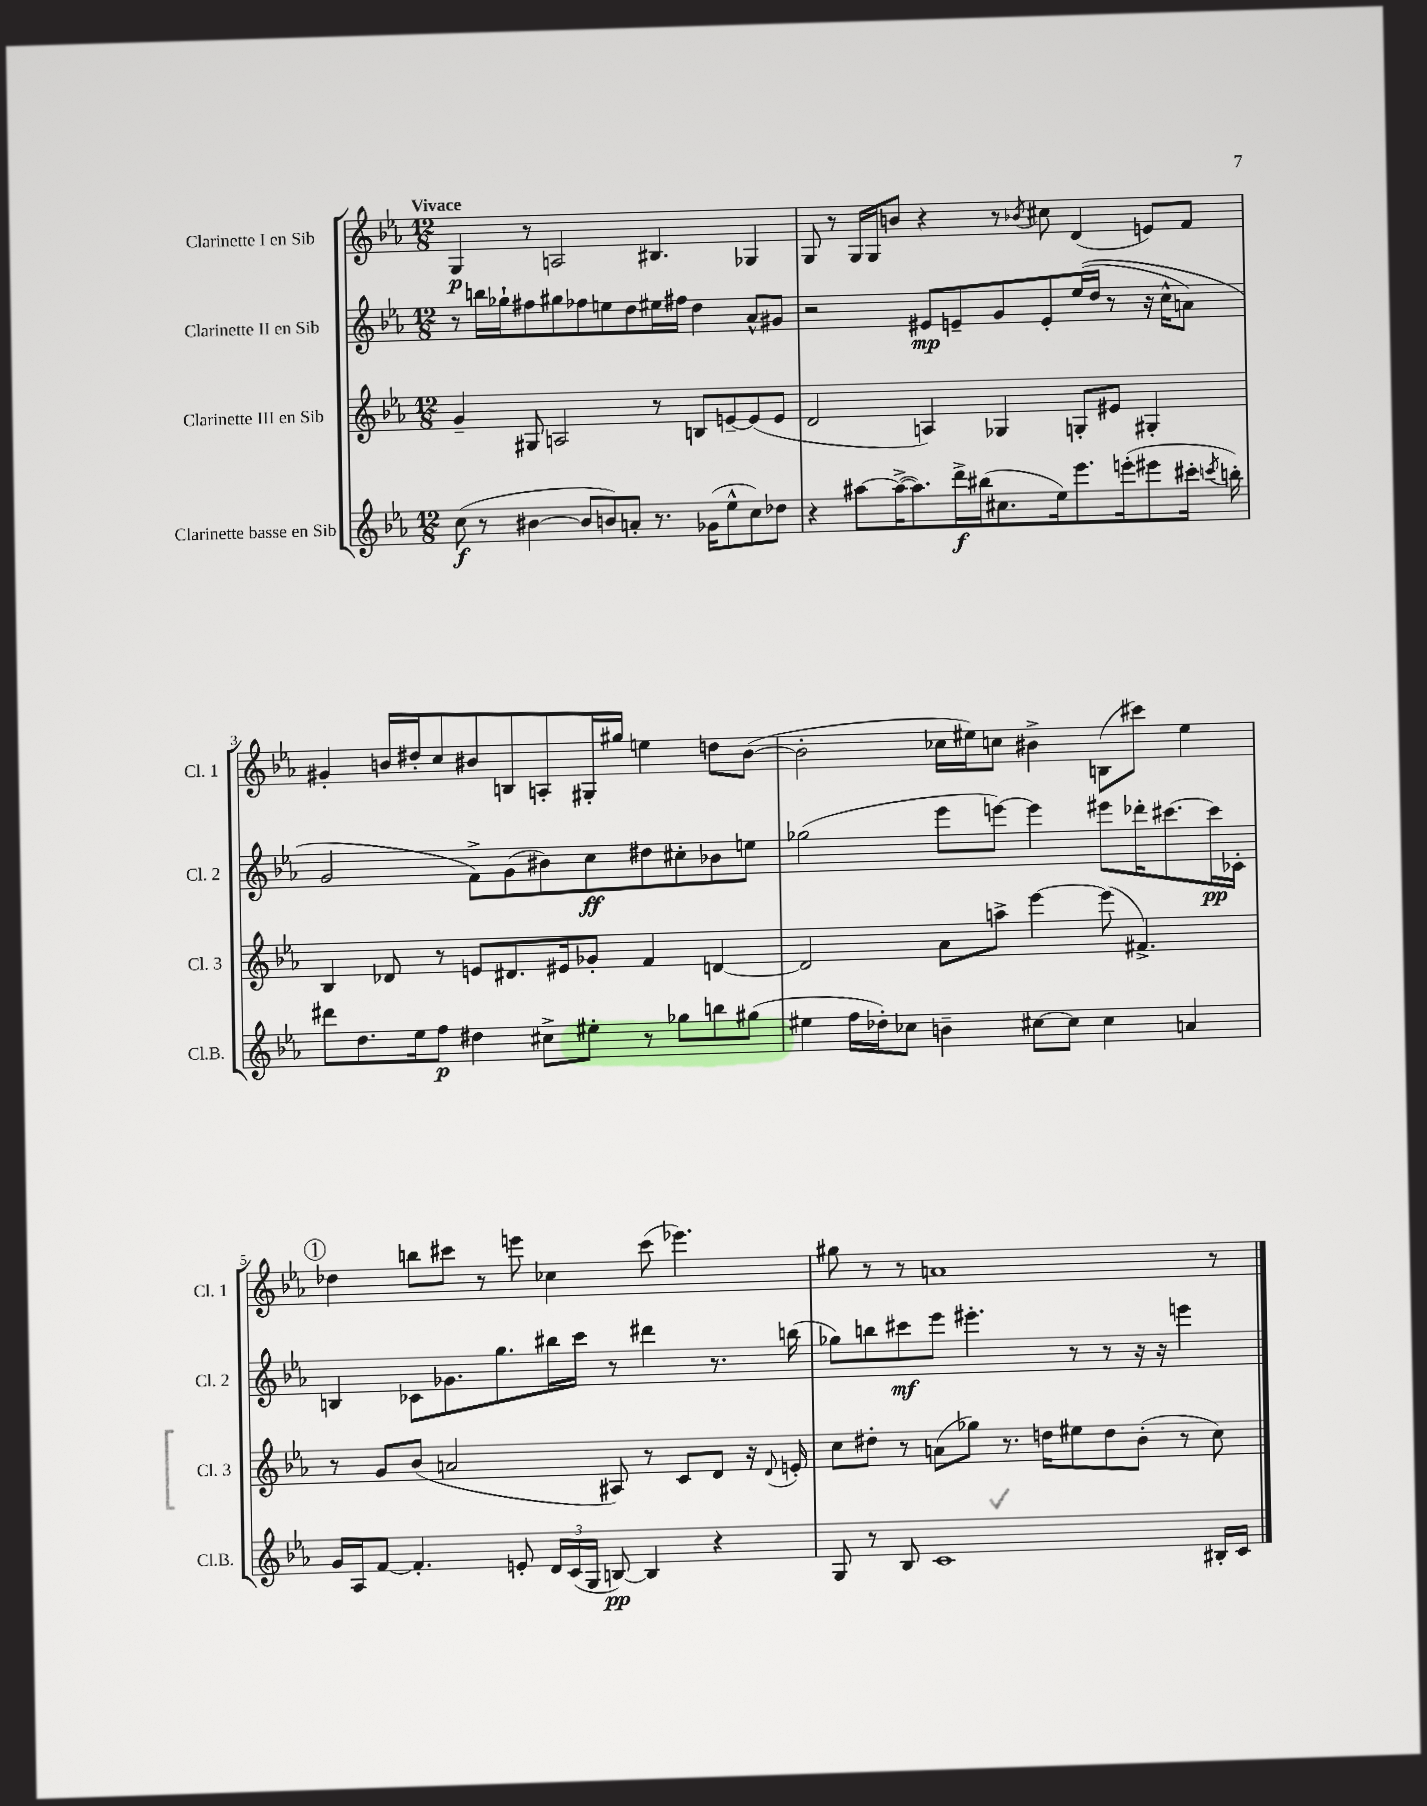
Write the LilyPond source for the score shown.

<<
\new StaffGroup <<
\new Staff = "s0" \with { instrumentName = "Clarinette I en Sib" shortInstrumentName = "Cl. 1" } {
    \clef treble \key ees \major \numericTimeSignature \time 12/8 \tempo "Vivace"
    \autoBeamOff g4\p r8 a2 bis4. ges4 |
    g8 r8 g16[ g16 b'8] r4 r8 \acciaccatura { bes'8 } cis''8 d'4( e'8[) f'8] |
    gis'4-. b'16[ dis''16-. c''8 bis'8 b8 a8-. gis16-. gis''16] e''4 d''8[ bis'8]~( |
    bis'2-. ces''16[ eis''16) c''8] bis'4-> b8[( cis'''8]) eis''4 |
    \mark \markup { \circle "1" } des''4 b''8[ cis'''8] r8 e'''8 ces''4 cis'''8( ees'''4.) |
    gis''8 r8 r8 a'1 r8 \bar "|." |
}
\new Staff = "s1" \with { instrumentName = "Clarinette II en Sib" shortInstrumentName = "Cl. 2" } {
    \clef treble \key ees \major \numericTimeSignature \time 12/8
    \autoBeamOff r8 b''16[ ges''16-! fis''8 gis''8 fes''8 e''8 d''8 eis''16 fis''16] d''4 aes'8[-^ gis'8] |
    r2 eis'8[\mp e'8-- g'8 e'8-. ees''16(\( d''16] r8 r16 c''16[-^ a'8]) |
    g'2 f'8[->\) g'8( bis'8) c''8\ff dis''8 cis''8-. bes'8 e''8] |
    ges''2( ees'''8[ e'''8]~) e'''4 eis'''8[ des'''16-. cis'''8.~ cis'''16\pp ces'16]-. |
    \mark \markup { \circle "1" } b4 ces'8[ ges'8. g''8. bis''16 c'''16] r8 dis'''4 r8. b''16( |
    ges''8[) b''8 cis'''8\mf ees'''8] eis'''4.-. r8 r8 r16 r16 e'''4 \bar "|." |
}
\new Staff = "s2" \with { instrumentName = "Clarinette III en Sib" shortInstrumentName = "Cl. 3" } {
    \clef treble \key ees \major \numericTimeSignature \time 12/8
    \autoBeamOff g'4-- gis8 a2 r8 b8[ e'8~-- e'8( e'8] |
    d'2 a4) ges4 g8[-. eis'8] gis4-. |
    bes4 des'8 r8 e'8[ dis'8. eis'16 ges'8]-. f'4 d'4~ |
    d'2 aes'8[ a''8]-> ees'''4~ ees'''8( fis'4.->) |
    \mark \markup { \circle "1" } r8 g'8[ bes'8]( a'2 ais8) r8 c'8[ d'8] r16 \appoggiatura { d'8 } e'16-. |
    c''8[ dis''8]-. r8 a'8[( ges''8]) r8. d''16[ eis''8 d''8 bes'8]-.( r8 c''8) \bar "|." |
}
\new Staff = "s3" \with { instrumentName = "Clarinette basse en Sib" shortInstrumentName = "Cl.B." } {
    \clef treble \key ees \major \numericTimeSignature \time 12/8
    \autoBeamOff c''8\f( r8 bis'4~ bis'8[ b'8) a'8]-. r8. ges'16[( ees''8-^ c''8) des''8] |
    r4 ais''8[~ ais''16~->( ais''8.) d'''16->\f bis''16( cis''8. ees''16) ees'''8. e'''16-.( eis'''8 cis'''16]-. \acciaccatura { c'''8 } b''16-.) |
    dis'''8[ d''8. ees''16 f''8]\p dis''4 cis''8[-> eis''8]-. r8 ges''8[ b''8 gis''8]( |
    eis''4 f''16[ des''16-.) ces''8] b'4-- cis''8[~ cis''8] cis''4 a'4 |
    \mark \markup { \circle "1" } g'16[ aes16 f'8]~ f'4.-. e'8-. \tuplet 3/2 { d'16[ c'16( g16] } b8~\pp) b4 r4 |
    g8 r8 bes8 c'1 bis16[-. c'16] \bar "|." |
}
>>
>>
